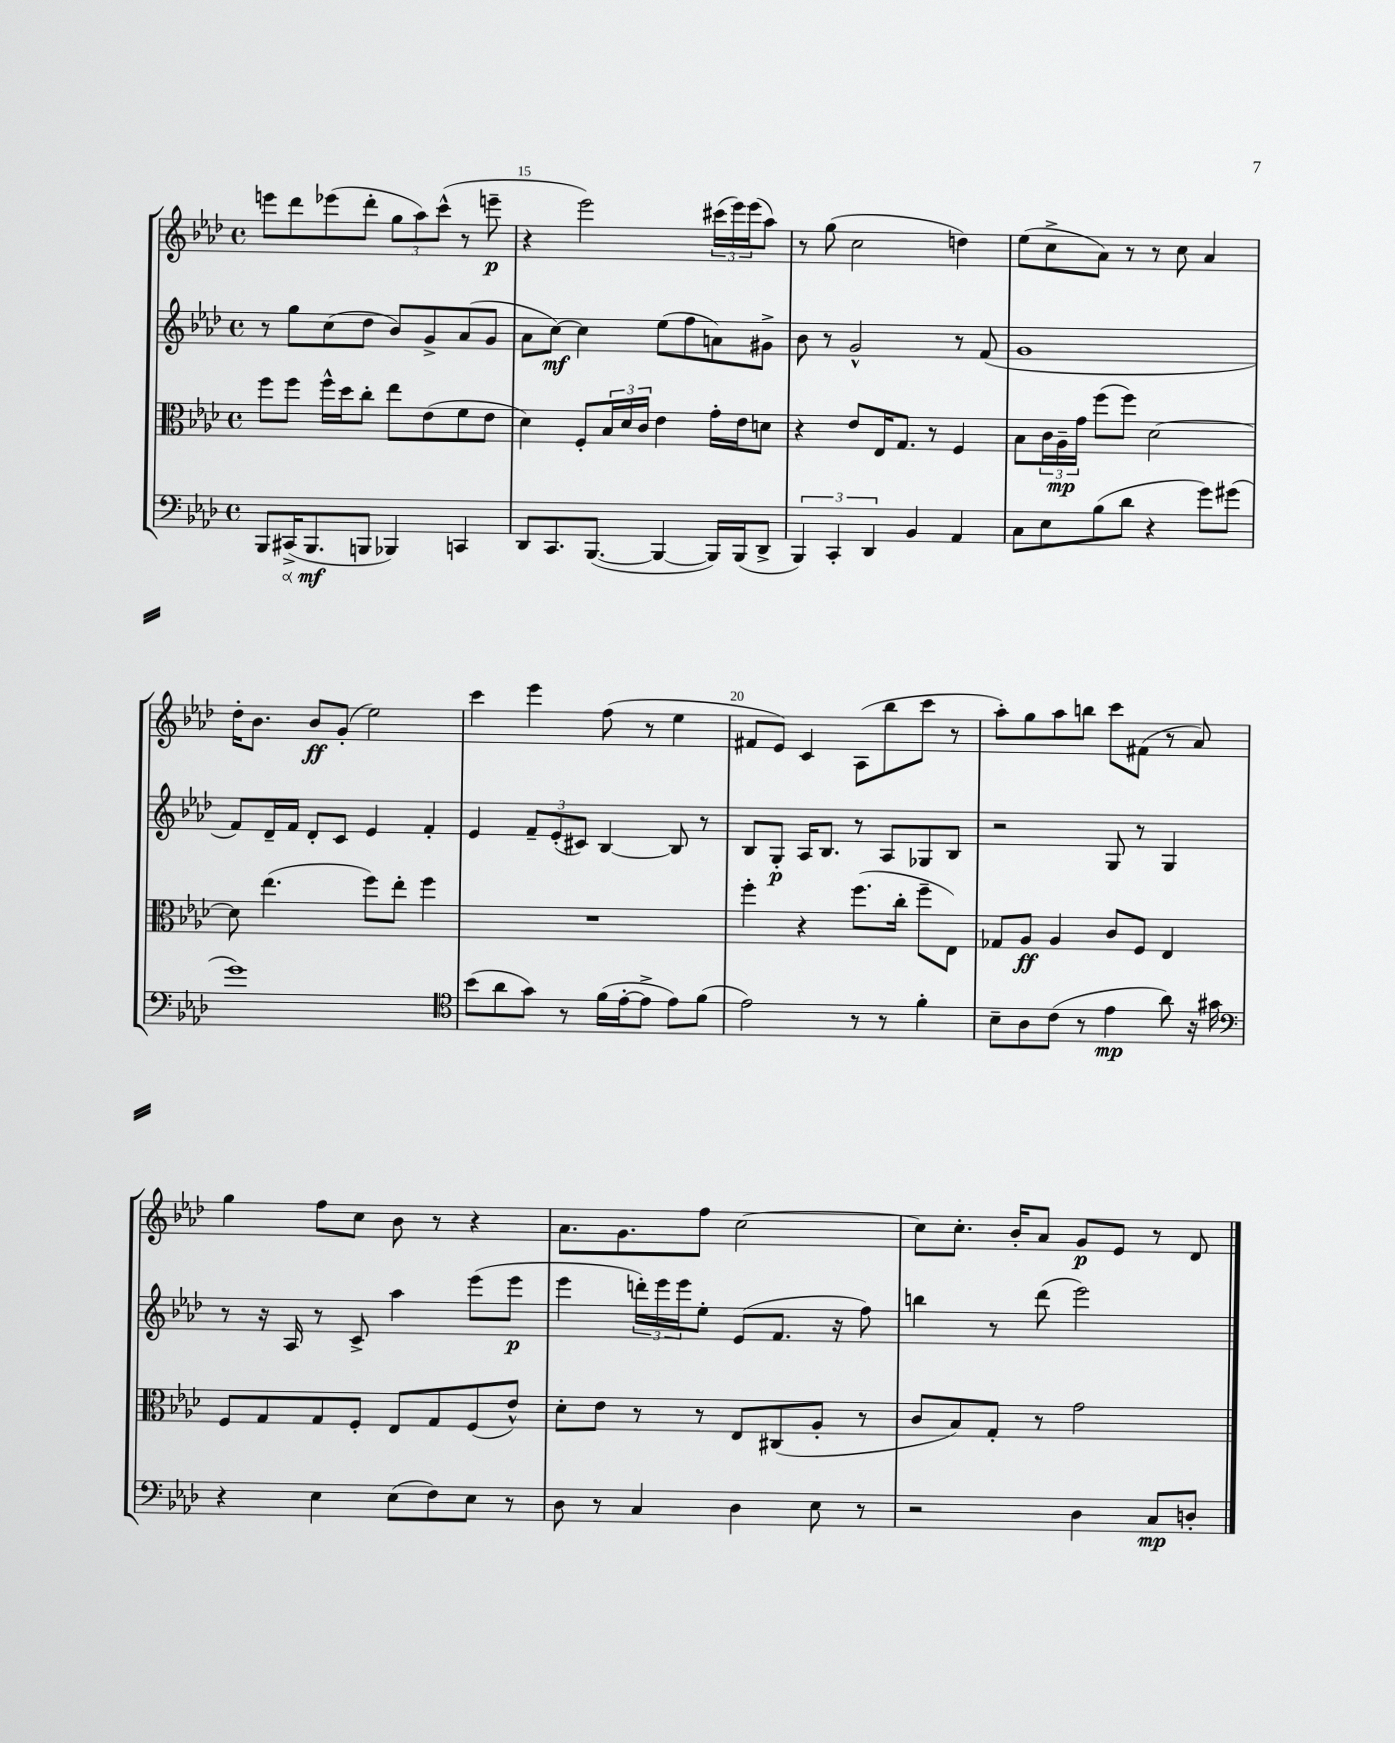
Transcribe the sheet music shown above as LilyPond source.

<<
\new StaffGroup <<
\new Staff = "s0" {
    \clef treble \key aes \major \defaultTimeSignature \time 4/4
    e'''8 des'''8 ees'''8( des'''8-. \tuplet 3/2 { g''8 aes''8) c'''8-^( } r8 e'''8--\p |
    r4 ees'''2) \tuplet 3/2 { cis'''16( ees'''16) ees'''16( } aes''8) |
    r8 g''8( c''2 d''4) |
    ees''8( c''8-> aes'8) r8 r8 c''8 aes'4 |
    des''16-. bes'8. bes'8\ff g'8-.( ees''2) |
    c'''4 ees'''4 f''8( r8 ees''4 |
    fis'8 ees'8) c'4 aes8( bes''8 c'''8 r8 |
    aes''8-.) g''8 aes''8 b''8 c'''8 fis'8( r8 aes'8) |
    g''4 f''8 c''8 bes'8 r8 r4 |
    aes'8. g'8. f''8 c''2~ |
    c''8 c''8.-. bes'16-. aes'8 g'8\p ees'8 r8 des'8 \bar "|." |
}
\new Staff = "s1" {
    \clef treble \key aes \major \defaultTimeSignature \time 4/4
    r8 g''8 c''8( des''8 bes'8) g'8-> aes'8( g'8 |
    aes'8 c''8~\mf) c''4 ees''8( f''8 a'8) gis'8-> |
    bes'8 r8 g'2-^ r8 f'8( |
    g'1 |
    f'8) des'16-- f'16 des'8-. c'8 ees'4 f'4-. |
    ees'4 \tuplet 3/2 { f'8-- ees'8-.( cis'8) } bes4~ bes8 r8 |
    bes8 g8-.\p aes16 bes8. r8 aes8 ges8 bes8 |
    r2 g8 r8 g4 |
    r8 r16 aes16 r8 c'8-> aes''4 ees'''8( ees'''8\p |
    ees'''4 \tuplet 3/2 { d'''16-.) ees'''16 ees'''16 } ees''8-. ees'8( f'8. r16 f''8) |
    b''4 r8 des'''8( ees'''2) \bar "|." |
}
\new Staff = "s2" {
    \clef alto \key aes \major \defaultTimeSignature \time 4/4
    f''8 f''8 f''16-^ des''16 c''8-. ees''8 ees'8( f'8 ees'8 |
    des'4) f8-. \tuplet 3/2 { bes16 des'16 c'16 } ees'4 g'16-. ees'16 d'8 |
    r4 ees'8 ees16 g8. r8 f4 |
    bes8 \tuplet 3/2 { c'16 aes16--\mp g'16 } f''8( f''8) des'2~ |
    des'8 ees''4.( f''8) ees''8-. f''4 |
    R1 |
    f''4-. r4 f''8.( c''16-. f''8-- ees8) |
    ges8 aes8\ff aes4 c'8 f8 ees4 |
    f8 g8 g8 f8-. ees8 g8 f8( ees'8-^) |
    des'8-. ees'8 r8 r8 ees8 cis8( aes8-. r8 |
    c'8 bes8) g8-. r8 g'2 \bar "|." |
}
\new Staff = "s3" {
    \clef bass \key aes \major \defaultTimeSignature \time 4/4
    bes,,8 \once \override Hairpin.circled-tip = ##t cis,16->\<( bes,,8.\mf\! b,,8 bes,,4) c,4 |
    des,8 c,8. bes,,8.~( bes,,4~ bes,,16) bes,,16( des,8-> |
    \tuplet 3/2 { bes,,4) c,4-. des,4 } bes,4 aes,4 |
    c8 ees8 bes8( des'8 r4 g'8) gis'8( |
    g'1) |
    \clef tenor bes'8( aes'8 g'8) r8 f'16( ees'16~-. ees'8-> ees'8) f'8( |
    ees'2) r8 r8 f'4-. |
    bes8-- aes8 c'8( r8 ees'4\mp aes'8) r16 gis'16 |
    \clef bass r4 ees4 ees8( f8) ees8 r8 |
    des8 r8 c4 des4 ees8 r8 |
    r2 des4 c8\mp d8-. \bar "|." |
}
>>
>>
\layout { \context { \Score currentBarNumber = #14 \override BarNumber.break-visibility = ##(#f #t #t) barNumberVisibility = #(every-nth-bar-number-visible 5) } }
